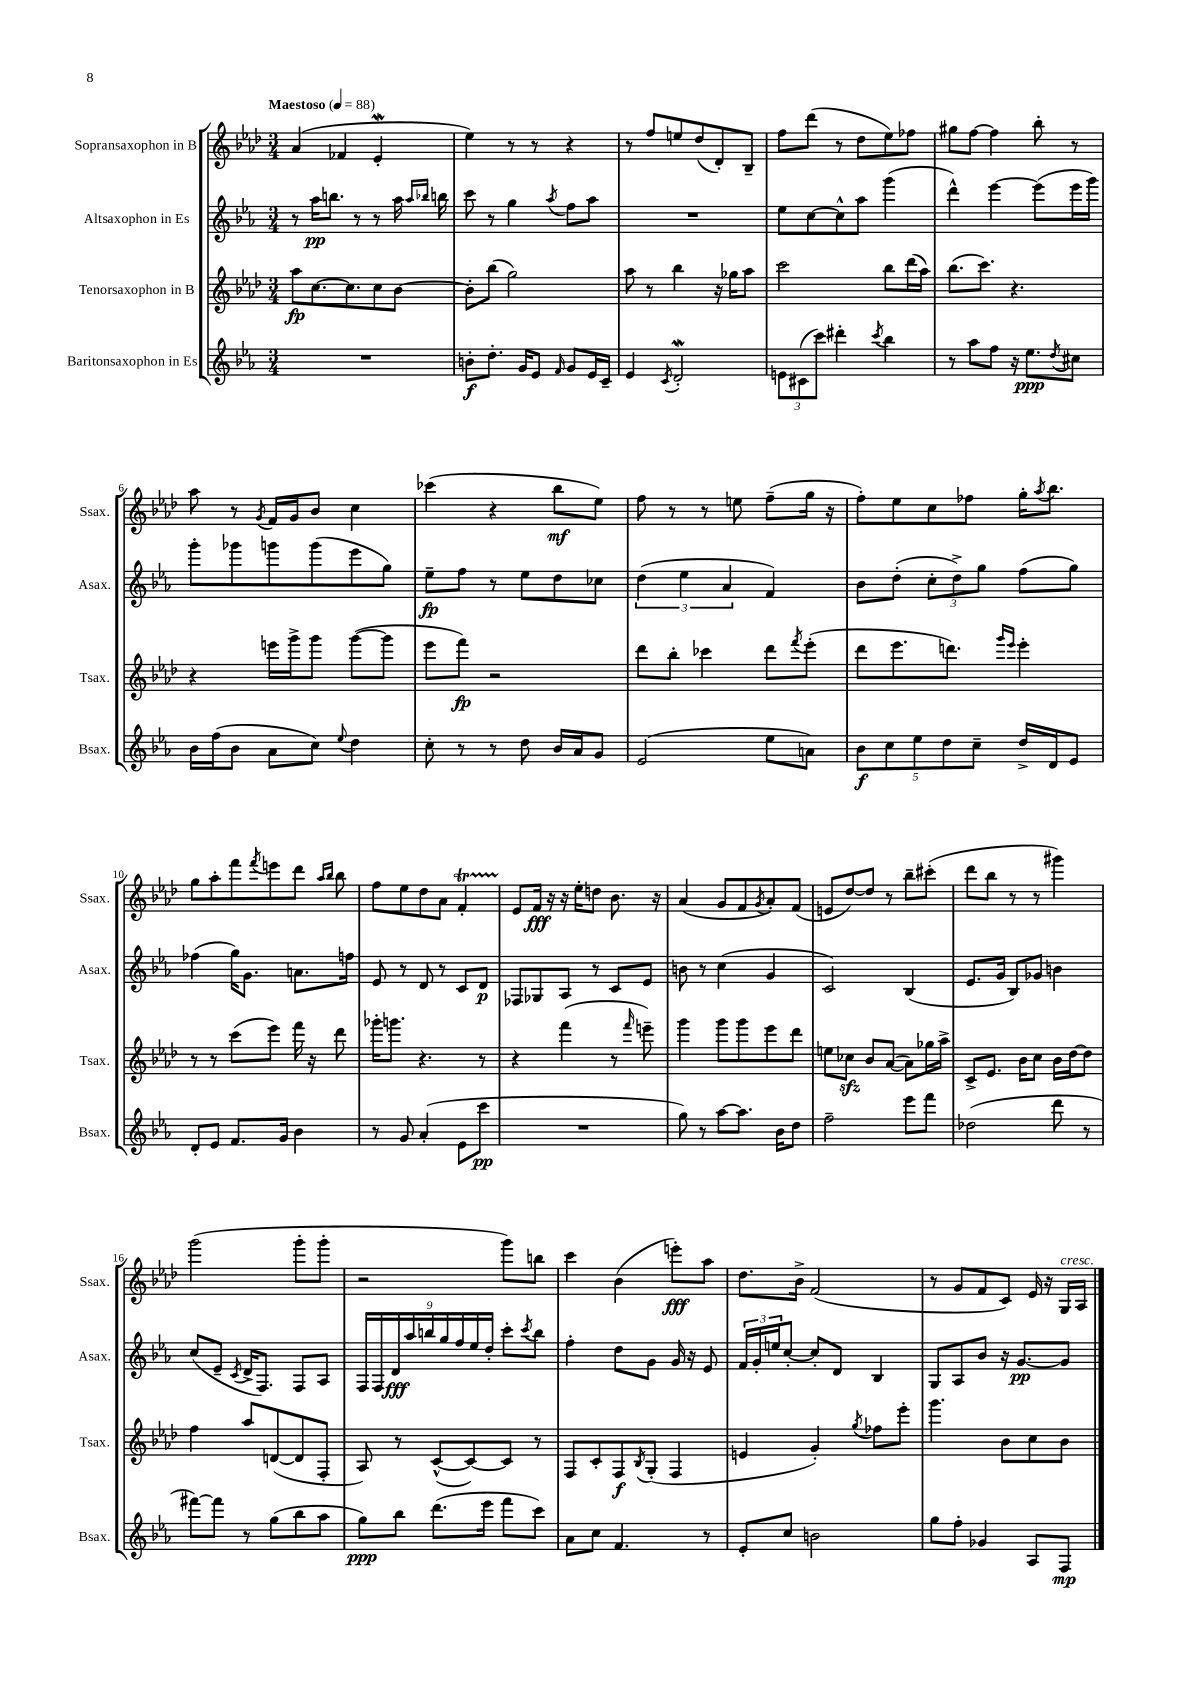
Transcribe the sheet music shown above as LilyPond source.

<<
\new StaffGroup <<
\new Staff = "s0" \with { instrumentName = "Sopransaxophon in B" shortInstrumentName = "Ssax." } {
    \clef treble \key aes \major \numericTimeSignature \time 3/4 \tempo "Maestoso" 4 = 88
    aes'4( fes'4 ees'4-.\mordent |
    ees''4) r8 r8 r4 |
    r8 f''8 e''8 des''8( des'8-.) bes8-- |
    f''8 des'''8( r8 des''8 ees''8) fes''8 |
    gis''8 f''8~ f''4 bes''8-. r8 |
    aes''8 r8 \acciaccatura { g'8 } f'16 g'16 bes'8 c''4 |
    ces'''4( r4 bes''8\mf ees''8) |
    f''8 r8 r8 e''8 f''8--( g''16 r16 |
    f''8-.) ees''8 c''8 fes''8 g''16-. \acciaccatura { aes''8 } bes''8. |
    g''8 aes''8-. f'''8 \acciaccatura { f'''8 } e'''8 des'''8 \grace { aes''16 bes''16 } bes''8 |
    f''8 ees''8 des''8 aes'8 f'4-.\startTrillSpan |
    ees'8\stopTrillSpan f'16\fff r16 r16 ees''16-. d''8 bes'8. r16 |
    aes'4( g'8 f'8 \acciaccatura { g'8 } aes'8-.) f'8( |
    e'8 des''8~) des''8 r8 bes''8-- cis'''8-.( |
    des'''8 bes''8 r8 r8 gis'''4) |
    g'''2( g'''8-. g'''8-. |
    r2 g'''8) b''8 |
    c'''4 bes'4( e'''8-.\fff) aes''8 |
    des''8. bes'16-> f'2( |
    r8 g'8 f'8 c'8) ees'16 r16 g16^\markup { \italic "cresc." } aes16 \bar "|." |
}
\new Staff = "s1" \with { instrumentName = "Altsaxophon in Es" shortInstrumentName = "Asax." } {
    \clef treble \key ees \major \numericTimeSignature \time 3/4
    r8 aes''16\pp b''8. r8 r8 aes''16 \grace { aes''16 bes''16 } b''16 |
    c'''8 r8 g''4 \acciaccatura { aes''8 } f''8 aes''8 |
    R2. |
    ees''8 c''8~ c''8-^ aes''8 g'''4( |
    d'''4-^) ees'''4~ ees'''8( ees'''16 g'''16) |
    g'''8-. ges'''8 g'''8 g'''8( ees'''8 g''8) |
    ees''8--\fp f''8 r8 ees''8 d''8 ces''8 |
    \tuplet 3/2 { d''4( ees''4 aes'4 } f'4) |
    bes'8 d''8-.( \tuplet 3/2 { c''8-. d''8->) g''8 } f''8( g''8) |
    fes''4( g''16) g'8. a'8. f''16 |
    ees'8 r8 d'8 r8 c'8 d'8\p |
    fes8 ges8 aes8 r8 c'8 ees'8 |
    b'8 r8 c''4( g'4 |
    c'2) bes4( |
    ees'8. g'16 bes8) ges'8 b'4 |
    c''8( ees'8-- \acciaccatura { c'8 } d'16-> f8.) f8 aes8 |
    \tuplet 9/8 { f16 f16 d'16\fff aes''16 b''16 g''16 f''16 ees''16 d''16-. } c'''8-. \acciaccatura { c'''8 } b''8 |
    f''4-. d''8 g'8 g'16 r16 ees'8 |
    \tuplet 3/2 { f'16 g'16-. e''16 } c''8~-. c''8-. d'8 bes4 |
    g8 aes8 bes'8 r16 g'8.~\pp g'8 \bar "|." |
}
\new Staff = "s2" \with { instrumentName = "Tenorsaxophon in B" shortInstrumentName = "Tsax." } {
    \clef treble \key aes \major \numericTimeSignature \time 3/4
    aes''8\fp c''8.~ c''8. c''8 bes'8~ |
    bes'8-. bes''8( g''2) |
    aes''8 r8 bes''4 r16 ges''16 aes''8 |
    c'''2 bes''8 des'''16( aes''16) |
    bes''8.( c'''8.) r4. |
    r4 e'''16 g'''16-> g'''8 g'''8~( g'''8 |
    ees'''8 f'''8\fp) r2 |
    des'''8 bes''8-. ces'''4 des'''8 \acciaccatura { f'''8 } ees'''8-.( |
    des'''8 ees'''8. d'''8.) \grace { g'''16 ees'''16 } ees'''4-. |
    r8 r8 c'''8( ees'''8) f'''16 r16 des'''8 |
    ges'''16-. g'''8. r4. r8 |
    r4 f'''4( r8 \grace { f'''16 } e'''8--) |
    g'''4 g'''8 g'''8 ees'''8 des'''8 |
    e''8 ces''8\sfz bes'8 aes'8~( aes'8) ges''16 aes''16-> |
    c'8-> ees'8. bes'16 c''8 bes'16 des''16~ des''8 |
    f''4 aes''8 d'8~( d'8 f8-. |
    aes8) r8 c'8~-^( c'8~) c'8 r8 |
    f8 c'8-. f8\f \acciaccatura { bes8 } g8-.( f4 |
    e'4 g'4-.) \acciaccatura { g''8 } fes''8 ees'''8-. |
    g'''4. bes'8 c''8 bes'8 \bar "|." |
}
\new Staff = "s3" \with { instrumentName = "Baritonsaxophon in Es" shortInstrumentName = "Bsax." } {
    \clef treble \key ees \major \numericTimeSignature \time 3/4
    R2. |
    b'8-.\f d''8.-. g'16 ees'8 \grace { f'16 } g'8 ees'16 c'16-- |
    ees'4 \acciaccatura { c'8 } d'2-.\mordent |
    \tuplet 3/2 { e'8 cis'8( c'''8) } dis'''4-. \acciaccatura { c'''8 } bes''4 |
    r8 aes''8 f''8 r16 ees''8.\ppp \acciaccatura { d''8 } cis''8 |
    bes'16 f''16( bes'8 aes'8 c''8) \appoggiatura { ees''8 } d''4 |
    c''8-. r8 r8 d''8 bes'16 aes'16 g'8 |
    ees'2( ees''8 a'8) |
    \tuplet 5/4 { bes'8\f c''8 ees''8 d''8 c''8-- } d''16-> d'16 ees'8 |
    d'8-. ees'8 f'8. g'16 bes'4 |
    r8 g'8 aes'4-.( ees'8 c'''8\pp |
    R2. |
    g''8) r8 aes''8~ aes''8. bes'16 d''8 |
    f''2-- ees'''8 f'''8 |
    des''2( d'''8 r8 |
    fis'''8~) fis'''8 r8 g''8( bes''8 aes''8 |
    g''8\ppp) bes''8 d'''8.( ees'''16 f'''8 c'''8) |
    aes'8 c''8 f'4. r8 |
    ees'8-. c''8 b'2 |
    g''8 f''8-. ges'4 aes8 f8\mp \bar "|." |
}
>>
>>
